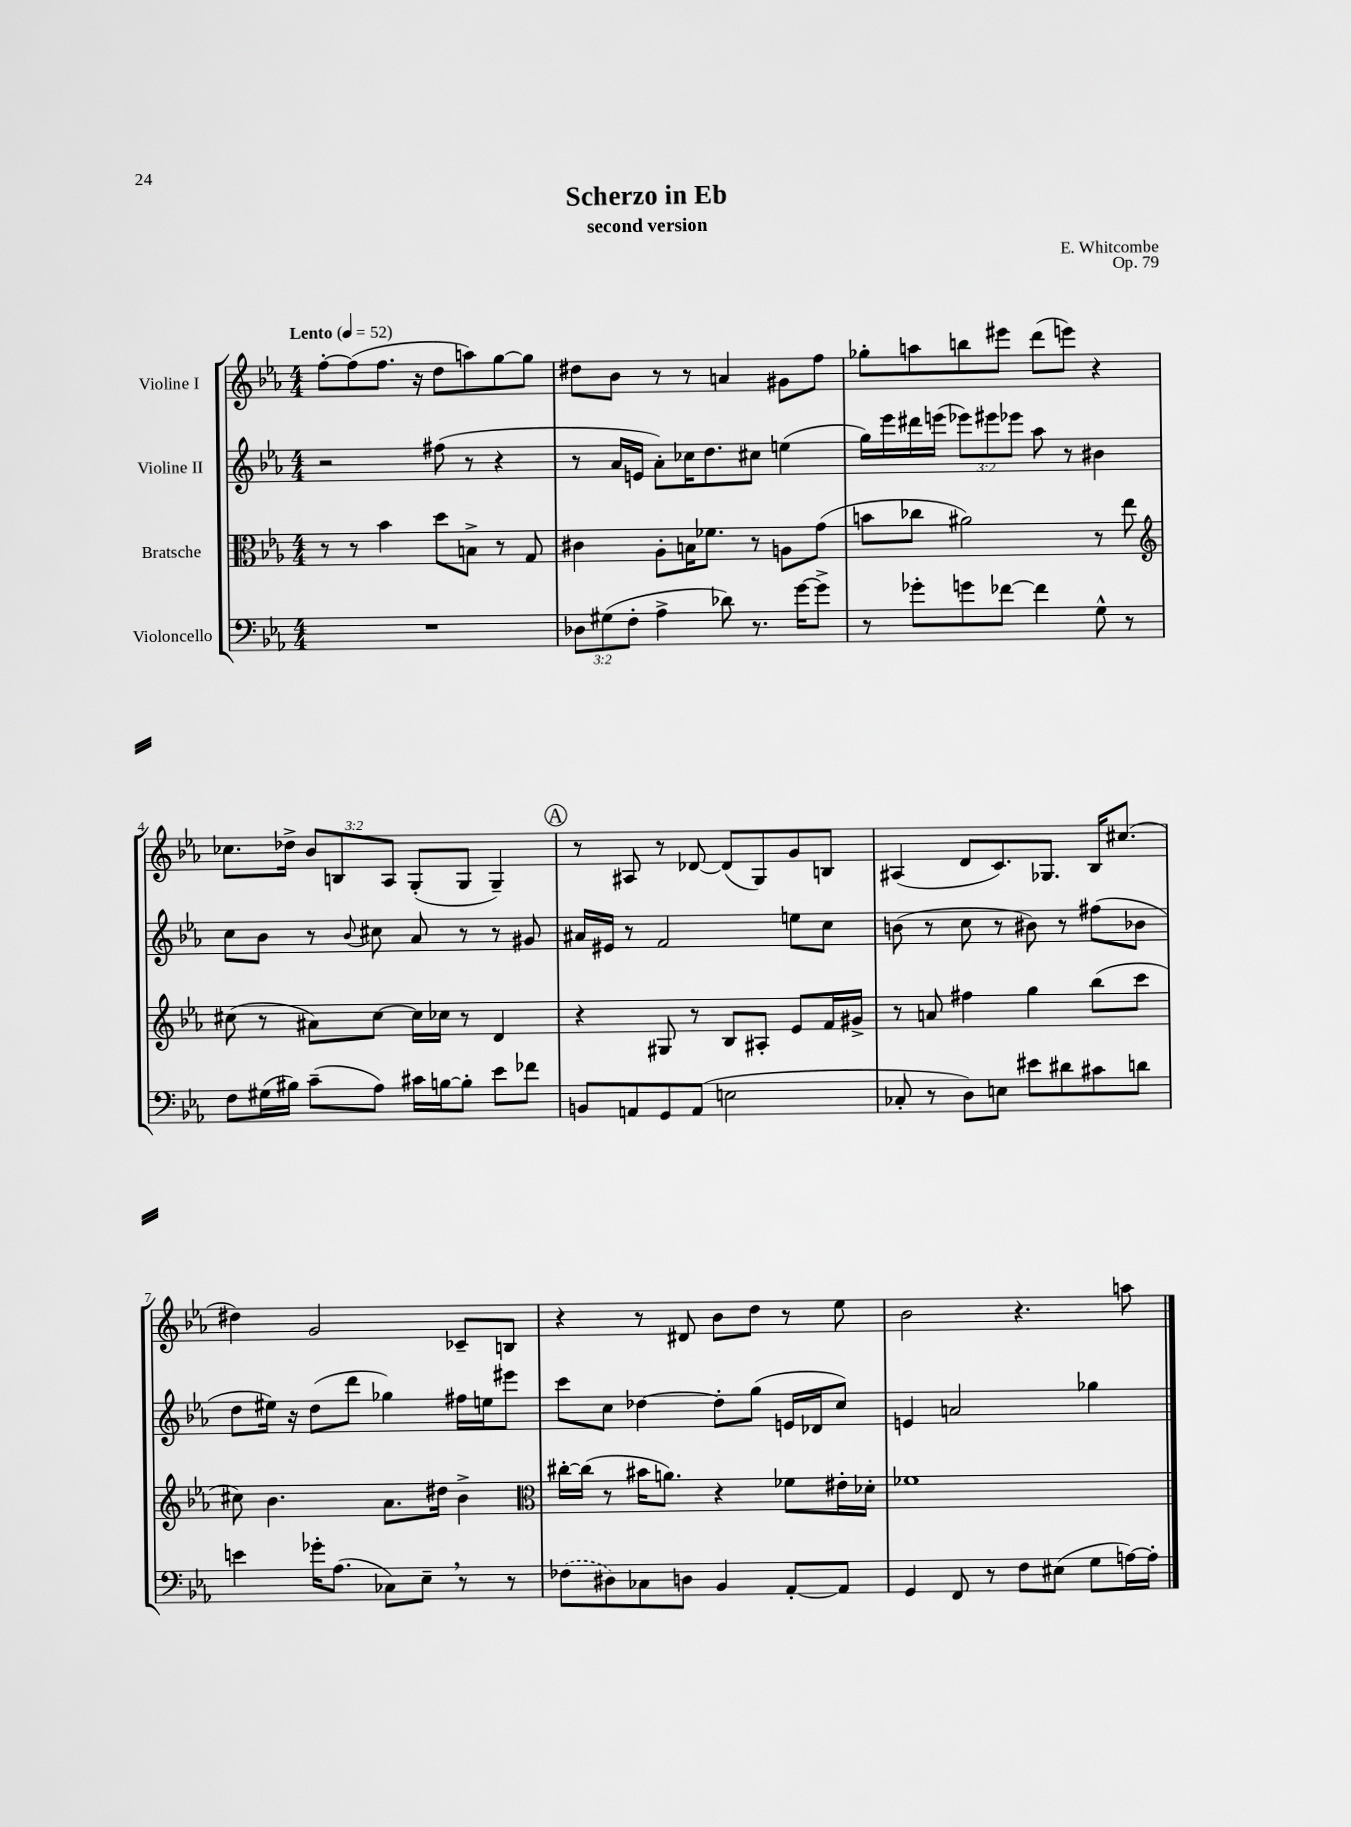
\header { title = "Scherzo in Eb" composer = "E. Whitcombe" subtitle = "second version" opus = "Op. 79" }
<<
\new StaffGroup <<
\new Staff = "s0" \with { instrumentName = "Violine I" } {
    \clef treble \key ees \major \numericTimeSignature \time 4/4 \override Staff.TupletNumber.text = #tuplet-number::calc-fraction-text \tempo "Lento" 4 = 52
    f''8~-. f''8( f''8. r16 d''8 a''8) g''8~ g''8 |
    dis''8 bes'8 r8 r8 a'4 gis'8 f''8 |
    ges''8-. a''8 b''8 eis'''8 d'''8( e'''8) r4 |
    ces''8. des''16-> \tuplet 3/2 { bes'8 b8 aes8 } g8-.( g8 g4--) |
    \mark \markup { \circle "A" } r8 ais8 r8 des'8~ des'8( g8) g'8 b8 |
    ais4( d'8 c'8.) ges8. bes16 cis''8.( |
    dis''4) g'2 ces'8-- b8 |
    r4 r8 dis'8 bes'8 d''8 r8 ees''8 |
    bes'2 r4. a''8 \bar "|." |
}
\new Staff = "s1" \with { instrumentName = "Violine II" } {
    \clef treble \key ees \major \numericTimeSignature \time 4/4 \override Staff.TupletNumber.text = #tuplet-number::calc-fraction-text
    r2 fis''8( r8 r4 |
    r8 aes'16 e'16 aes'8-.) ces''16 d''8. cis''8 e''4( |
    g''16) ees'''16 dis'''16 e'''16( \tuplet 3/2 { ees'''8) eis'''8 ees'''8 } aes''8 r8 bis'4 |
    c''8 bes'8 r8 \appoggiatura { bes'8 } cis''8 aes'8 r8 r8 gis'8 |
    \mark \markup { \circle "A" } ais'16 eis'16 r8 f'2 e''8 c''8 |
    b'8( r8 c''8 r8 bis'8) r8 fis''8( bes'8 |
    d''8 eis''16) r16 d''8( d'''8 ges''4) fis''16 e''16 eis'''8 |
    c'''8 c''8 des''4~ des''8-. g''8( e'16 des'16 c''8) |
    e'4 a'2 ges''4 \bar "|." |
}
\new Staff = "s2" \with { instrumentName = "Bratsche" } {
    \clef alto \key ees \major \numericTimeSignature \time 4/4
    r8 r8 bes'4 d''8 b8-> r8 g8 |
    cis'4 aes8-. b16 fes'8. r8 a8 g'8( |
    b'8 ces''8 ais'2) r8 ees''8 |
    \clef treble cis''8( r8 ais'8) cis''8~ cis''16 ces''16 r8 d'4 |
    \mark \markup { \circle "A" } r4 gis8 r8 bes8 ais8-. ees'8 f'16 gis'16-> |
    r8 a'8 fis''4 g''4 bes''8( c'''8 |
    cis''8) bes'4. aes'8. dis''16 bes'4-> |
    \clef alto cis''16~-. cis''16( r8 bis'16 a'8.) r4 fes'8 eis'16-. des'16-. |
    fes'1 \bar "|." |
}
\new Staff = "s3" \with { instrumentName = "Violoncello" } {
    \clef bass \key ees \major \numericTimeSignature \time 4/4 \override Staff.TupletNumber.text = #tuplet-number::calc-fraction-text
    R1 |
    \tuplet 3/2 { des8 gis8( f8-. } aes4-> des'8) r8. g'16~ g'8-> |
    r8 ges'8-. g'8 fes'8~ fes'4 g8-^ r8 |
    f8 gis16( bis16) c'8--( aes8) cis'16 b16~ b8-. ees'8 fes'8 |
    \mark \markup { \circle "A" } b,8 a,8 g,8 a,8( e2 |
    ces8-. r8 d8) e8 eis'8 dis'8 cis'8 d'8 |
    e'4 ges'16-. aes8.( ces8) ees8-- \breathe r8 r8 |
    \once \slurDashed fes8( dis8) ces8 d8 bes,4 aes,8~-. aes,8 |
    g,4 f,8 r8 f8 eis8( g8 a16~) a16-. \bar "|." |
}
>>
>>
